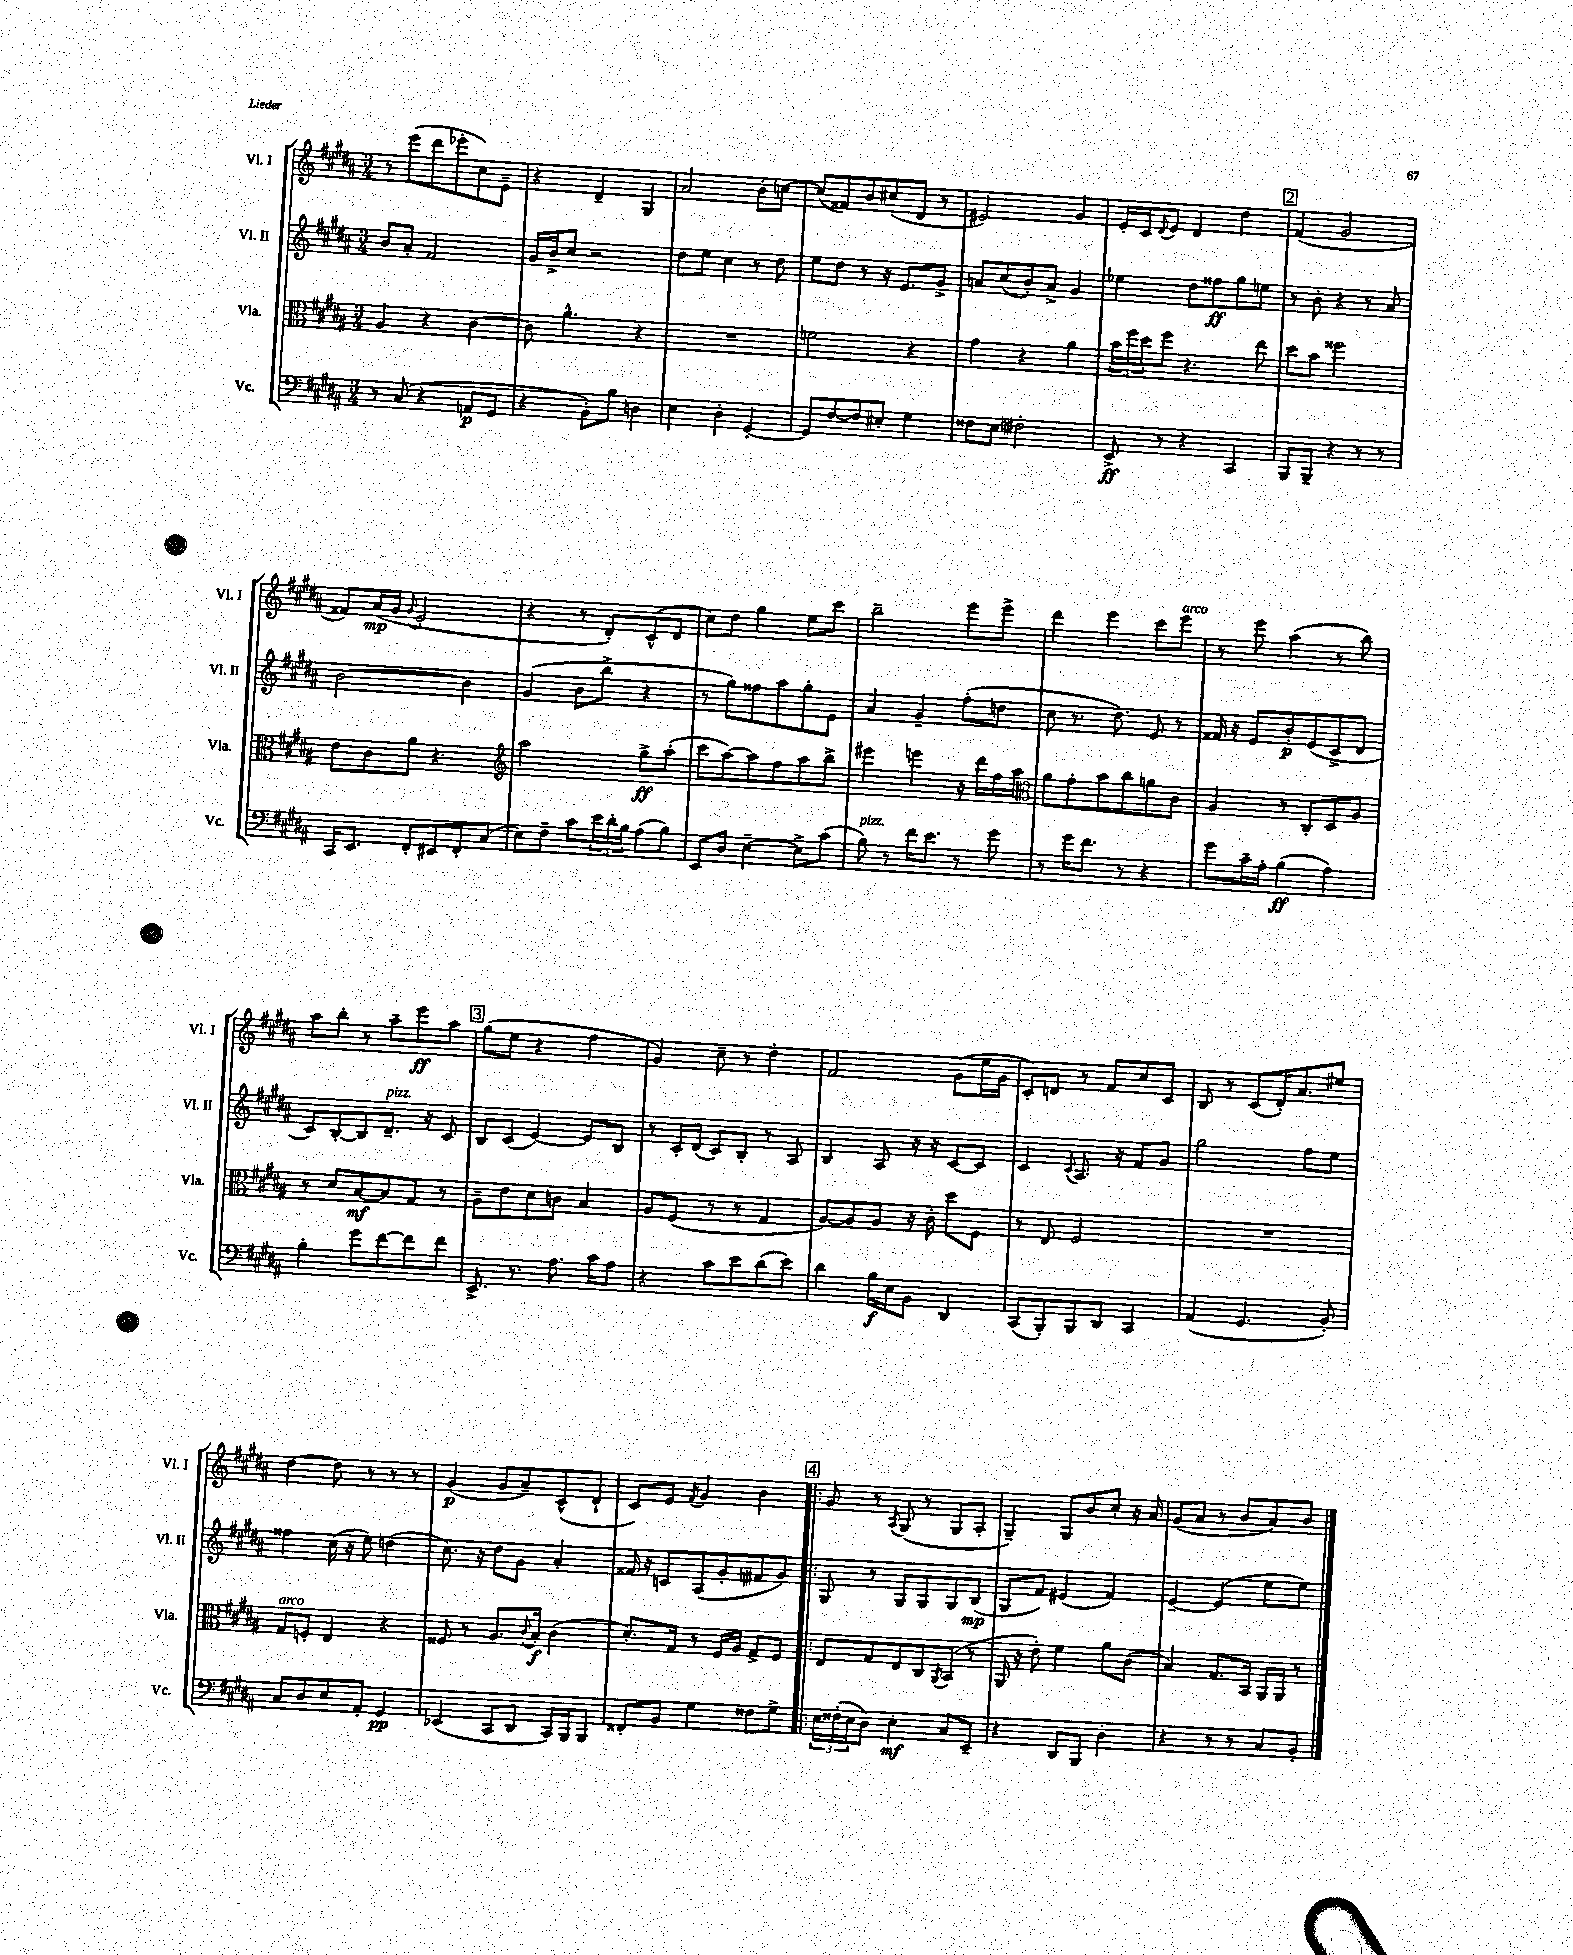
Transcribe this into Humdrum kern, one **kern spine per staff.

**kern	**dynam	**kern	**dynam	**kern	**dynam	**kern	**dynam
*part4	*part4	*part3	*part3	*part2	*part2	*part1	*part1
*staff4	*staff4	*staff3	*staff3	*staff2	*staff2	*staff1	*staff1
*I"Vc.	*	*I"Vla.	*	*I"Vl. II	*	*I"Vl. I	*
*I'Vc.	*	*I'Vla.	*	*I'Vl. II	*	*I'Vl. I	*
*clefF4	*	*clefC3	*	*clefG2	*	*clefG2	*
*k[f#c#g#d#a#]	*	*k[f#c#g#d#a#]	*	*k[f#c#g#d#a#]	*	*k[f#c#g#d#a#]	*
*M3/4	*	*M3/4	*	*M3/4	*	*M3/4	*
=7	=7	=7	=7	=7	=7	=7	=7
8r	.	4A#/	.	8b/L	.	8r	.
(8C#/	.	.	.	8a#'/J	.	(8eee\L	.
4r	.	4r	.	2f#/	.	8ddd#\	.
.	.	.	.	.	.	8eee-X'\	.
8AAn/L	p	[4c#\	.	.	.	8cc#\)	.
8GG#/J	.	.	.	.	.	8e~\J	.
=8	=8	=8	=8	=8	=8	=8	=8
4r	.	8c#\]	.	16g#/LL	.	4r	.
.	.	.	.	16b^/J	.	.	.
.	.	4.a#^^\	.	8cc#/J	.	.	.
8BB'\L)	.	.	.	2r	.	4d#~/	.
8B\J	.	.	.	.	.	.	.
4Dn\	.	4r	.	.	.	4G#/	.
=9	=9	=9	=9	=9	=9	=9	=9
4E\	.	2.r	.	8dd#\L	.	2a#/	.
.	.	.	.	8ee\J	.	.	.
4D#'\	.	.	.	4cc#\	.	.	.
[4GG#'/	.	.	.	8r	.	8b'\L	.
.	.	.	.	8dd#\	.	[8ccn\J	.
=10	=10	=10	=10	=10	=10	=10	=10
8GG#/L]	.	2fn\	.	8ee\L	.	(8cc/L]	.
[8F#/	.	.	.	8dd#\J	.	8f##X/)	.
8F#/]	.	.	.	8r	.	8b/	.
8E#X'/J	.	.	.	16r	.	(8cc#X/	.
.	.	.	.	8.e/L	.	.	.
4G#\	.	4r	.	.	.	8d#/J	.
.	.	.	.	8g#^/J	.	8r	.
=11	=11	=11	=11	=11	=11	=11	=11
8F##X\L	.	4g#\	.	8an/L	.	2e#X/)	.
8E\J	.	.	.	(8cc#/	.	.	.
2F#X'\	.	4r	.	8b'/)	.	.	.
.	.	.	.	8a^/J	.	.	.
.	.	4a#\	.	4g#/	.	4g#/	.
=12	=12	=12	=12	=12	=12	=12	=12
8EE^/	ff	24b\LL	.	4ee-X\	.	16e'/LL	.
.	.	24ff#\	.	.	.	.	.
.	.	.	.	.	.	16c#/J	.
.	.	24dd#\J	.	.	.	.	.
.	.	.	.	.	.	8qqd#/	.
8r	.	8ff#\J	.	.	.	8e/J	.
4r	.	4.r	.	8dd#\L	.	4d#/	.
.	.	.	.	8ff##X\	ff	.	.
4CC#/	.	.	.	8gg#\	.	4dd#\	.
.	.	8ee\	.	8een\J	.	.	.
!!LO:REH:place=s1:t=2
=13	=13	=13	=13	=13	=13	=13	=13
8BBB/L	.	8dd#\L	.	8r	.	(4f#/	.
8BBB~/J	.	8b\J	.	8b'\	.	.	.
4r	.	2ff##X\	.	4r	.	2g#/	.
8r	.	.	.	8r	.	.	.
8r	.	.	.	8a#/	.	.	.
!!LO:LB:g=z
=14	=14	=14	=14	=14	=14	=14	=14
16CC#/KL	.	8e\L	.	[2b\	.	8f##X/L)	.
8.EE/J	.	.	.	.	.	.	.
.	.	8c#\	.	.	.	(16a#/L	mp
.	.	.	.	.	.	16g#/JJ	.
.	.	.	.	.	.	8qqg#/	.
8FF#'/L	.	8a#\J	.	.	.	2e'/	.
8EE#X/	.	4.r	.	.	.	.	.
8FF#'/	.	.	.	4b\]	.	.	.
(8C#/J	.	.	.	.	.	.	.
=15	=15	=15	=15	=15	=15	=15	=15
*	*	*clefG2	*	*	*	*	*
8E\L)	.	2aa#\	.	(4g#/	.	4r	.
8F#~\J	.	.	.	.	.	.	.
8c#\L	.	.	.	8b\L	.	8r	.
24e\L	.	.	.	8bb^\J	.	8d#'/L)	.
24d#'\	.	.	.	.	.	.	.
24B\JJ	.	.	.	.	.	.	.
(8A#\L	.	8gg#^\L	ff	4r	.	(8c#^^/	.
8B\J)	.	(8aa#'\J	.	.	.	8d#/J	.
=16	=16	=16	=16	=16	=16	=16	=16
8EE/L	.	8ccc#\L	.	8r	.	8cc#\L)	.
8D#/J	.	[8aa#\)	.	8gg#\L)	.	8dd#\J	.
[4E~\	.	8aa#\]	.	8ff##X\	.	4gg#\	.
.	.	8ff#\	.	8aa#\	.	.	.
8E^\L]	.	8aa#\	.	8gg#'\	.	8ee\L	.
(8c#\J	.	8bb^\J	.	8e\J	.	8ccc#\J	.
=17	=17	=17	=17	=17	=17	=17	=17
!LO:TX:a:i:t=pizz.	!	!	!	!	!	!	!
8B\)	.	4eee#X\	.	4a#/	.	2bb~\	.
8r	.	.	.	.	.	.	.
16f#\KL	.	4eeen\	.	4g#~/	.	.	.
8.e\J	.	.	.	.	.	.	.
8r	.	16r	.	(8ff#'\L	.	8eee\L	.
.	.	16ddd#\LL	.	.	.	.	.
8g#\	.	16ff#\	.	8ddn\J	.	8eee^\J	.
.	.	16aa#\JJ	.	.	.	.	.
=18	=18	=18	=18	=18	=18	=18	=18
*	*	*clefC3	*	*	*	*	*
8r	.	8a#\L	.	8cc#\	.	4ddd#\	.
16g#\KL	.	8g#'\	.	8.r	.	.	.
8.f#\J	.	.	.	.	.	.	.
.	.	8b\	.	.	.	4eee\	.
.	.	.	.	8.dd#\)	.	.	.
8r	.	8cc#\	.	.	.	.	.
4r	.	8an\	.	8e/	.	8ccc#\L	.
!	!	!	!	!	!	!LO:TX:a:i:t=arco	!
.	.	8c#\J	.	8r	.	8eee\J	.
=19	=19	=19	=19	=19	=19	=19	=19
8g#\L	.	4A#/	.	16f##X/	.	8r	.
.	.	.	.	16r	.	.	.
16c#~\L	.	.	.	8e/L	.	8eee\	.
16A#'\JJ	.	.	.	.	.	.	.
(4B\	ff	8r	.	8b'/	p	(4aa#\	.
.	.	8C#'/L	.	(8e/	.	.	.
4A#\)	.	8D#/	.	8c#^/	.	8r	.
.	.	8A#/J	.	8d#/J	.	8bb\)	.
!!LO:LB:g=z
=20	=20	=20	=20	=20	=20	=20	=20
4B'\	.	8r	.	8c#/L)	.	8aa#\L	.
.	.	8d#/L	.	[8B'/	.	8bb'\J	.
8g#\L	.	[8B/	mf	8B/]	.	8r	.
!	!	!	!	!LO:TX:a:i:t=pizz.	!	!	!
[8f#\	.	8B/]	.	8.d#~/J	.	8aa#~\L	.
8f#\]	.	8G#/J	.	.	.	8eee\	ff
.	.	.	.	16r	.	.	.
8f#\J	.	8r	.	8c#/	.	8aa#\J	.
!!LO:REH:place=s1:t=3
=21	=21	=21	=21	=21	=21	=21	=21
8.EE^/	.	8A#~\L	.	8B/L	.	(8gg#\L	.
.	.	8e\	.	(8c#/J	.	8ee\J	.
8.r	.	.	.	.	.	.	.
.	.	8d#\	.	[4e/)	.	4r	.
8.A#\	.	8cn\J	.	.	.	.	.
.	.	4B/	.	8e/L]	.	4ff#\	.
16c#\KL	.	.	.	.	.	.	.
8A#\J	.	.	.	8B/J	.	.	.
=22	=22	=22	=22	=22	=22	=22	=22
4r	.	8A#/L	.	8r	.	4g#/)	.
.	.	(8F#/J	.	16c#'/LL	.	.	.
.	.	.	.	(16d#/JJ	.	.	.
8c#\L	.	8r	.	8c#/L)	.	8cc#~\	.
8e\	.	8r	.	8B'/J	.	8r	.
(8d#\	.	4G#/	.	8r	.	4dd#'\	.
8e\J)	.	.	.	8A#/	.	.	.
=23	=23	=23	=23	=23	=23	=23	=23
4d#\	.	[8A#/L)	.	4B/	.	2f#/	.
.	.	8A#/]	.	.	.	.	.
16B\LL	f	8A#/J	.	8A#/	.	.	.
16E\J	.	.	.	.	.	.	.
8BB\J	.	16r	.	16r	.	.	.
.	.	16c#'\	.	16r	.	.	.
4DD#/	.	8dd#\L	.	[8c#/L	.	(8g#\L	.
.	.	8F#\J	.	8c#/J]	.	16ee\L	.
.	.	.	.	.	.	16g#\JJ	.
=24	=24	=24	=24	=24	=24	=24	=24
(8CC#/L	.	8r	.	4c#/	.	8c#'/L)	.
8BBB'/)	.	8E/	.	.	.	8dn/J	.
.	.	.	.	8qqc#/	.	.	.
8BBB/	.	2F#/	.	8.A#/	.	8r	.
8DD#/J	.	.	.	.	.	8f#/L	.
.	.	.	.	16r	.	.	.
4CC#/	.	.	.	8f#/L	.	8cc#/	.
.	.	.	.	8g#/J	.	8c#/J	.
=25	=25	=25	=25	=25	=25	=25	=25
(4AA#/	.	2.r	.	2gg#\	.	8B/	.
.	.	.	.	.	.	8r	.
4.GG#/	.	.	.	.	.	(8c#/L	.
.	.	.	.	.	.	16d#'/K)	.
.	.	.	.	.	.	8.a#/	.
.	.	.	.	8ff#\L	.	.	.
8BB'/)	.	.	.	8ee\J	.	8ee#X/J	.
!!LO:LB:g=z
=26	=26	=26	=26	=26	=26	=26	=26
!	!	!LO:TX:a:i:t=arco	!	!	!	!	!
8C#/L	.	8G#/L	.	4ff##X\	.	[4dd#\	.
8D#/	.	8Fn'/J	.	.	.	.	.
8E/	.	4E/	.	(16cc#\	.	8dd#\]	.
.	.	.	.	16r	.	.	.
8AA#'/J	.	.	.	8ee\)	.	8r	.
4GG#/	pp	4r	.	(4ddn\	.	8r	.
.	.	.	.	.	.	8r	.
=27	=27	=27	=27	=27	=27	=27	=27
(4EE-X/	.	8F##X/	.	8.cc#\)	.	(4g#/	p
.	.	8r	.	.	.	.	.
.	.	.	.	16r	.	.	.
8CC#/L	.	8.A#/L	.	8dd#\L	.	8g#/L	.
8DD#/J	.	.	.	8g#\J	.	8a#~/)	.
.	.	8qqc#/	.	.	.	.	.
.	.	16B'/Jk	f	.	.	.	.
16CC#/LL)	.	(4c#\	.	4a#'/	.	(8c#^^/	.
16BBB/J	.	.	.	.	.	.	.
8BBB/J	.	.	.	.	.	8d#`/J	.
=28	=28	=28	=28	=28	=28	=28	=28
8FF##X'/L	.	8.d#'/L)	.	16f##X/	.	8c#/L)	.
.	.	.	.	16r	.	.	.
8BB/J	.	.	.	8cn/L	.	8e/J	.
.	.	16G#/Jk	.	.	.	.	.
.	.	.	.	.	.	8qf#/	.
4G#\	.	8r	.	(8A#/	.	4g#/	.
.	.	16F#/LL	.	8g#'/	.	.	.
.	.	16A#/JJ	.	.	.	.	.
8F##X\L	.	8G#^/L	.	8f#X/	.	4b\	.
8G#^\J	.	8F#/J	.	8g#/J)	.	.	.
!!LO:REH:place=s1:t=4
=29!|:	=29!|:	=29!|:	=29!|:	=29!|:	=29!|:	=29!|:	=29!|:
24E\LL	.	8E/L	.	8G#/	.	8g#/	.
(24F##X'\	.	.	.	.	.	.	.
24E\J	.	.	.	.	.	.	.
8D#\J)	.	8G#/	.	8r	.	8r	.
.	.	.	.	.	.	8qA#/	.
4E'\	mf	8E/	.	8G#/L	.	(8G#/	.
.	.	8C#/	.	8G#/	.	8r	.
.	.	8qAA#/	.	.	.	.	.
8C#/L	.	(8BB/J	.	8G#/	.	8G#/L	.
8EE~/J	.	8r	.	(8B/J	mp	8A#'/J	.
=30	=30	=30	=30	=30	=30	=30	=30
4r	.	16AA#/	.	8G#/L	.	4G#~/)	.
.	.	16r	.	.	.	.	.
.	.	8e'\)	.	8f#/J)	.	.	.
8DD#/L	.	4f#\	.	(4e#X/	.	8G#/L	.
8BBB/J	.	.	.	.	.	8b/	.
4D#'\	.	8a#\L	.	4f#/)	.	8cc#'/J	.
.	.	(8c#\J	.	.	.	16r	.
.	.	.	.	.	.	16a#/	.
=31	=31	=31	=31	=31	=31	=31	=31
4r	.	4B/)	.	[4e~/	.	(8g#/L	.
.	.	.	.	.	.	8a#/J	.
8r	.	8.G#/L	.	(4e/]	.	8r	.
8r	.	.	.	.	.	8b/L	.
.	.	16BB/Jk	.	.	.	.	.
8C#/L	.	16AA#/LL	.	8ee\L	.	8a#/)	.
.	.	16AA#/JJ	.	.	.	.	.
8BB'/J	.	8r	.	8ee\J)	.	8b/J	.
==	==	==	==	==	==	==	==
*-	*-	*-	*-	*-	*-	*-	*-
